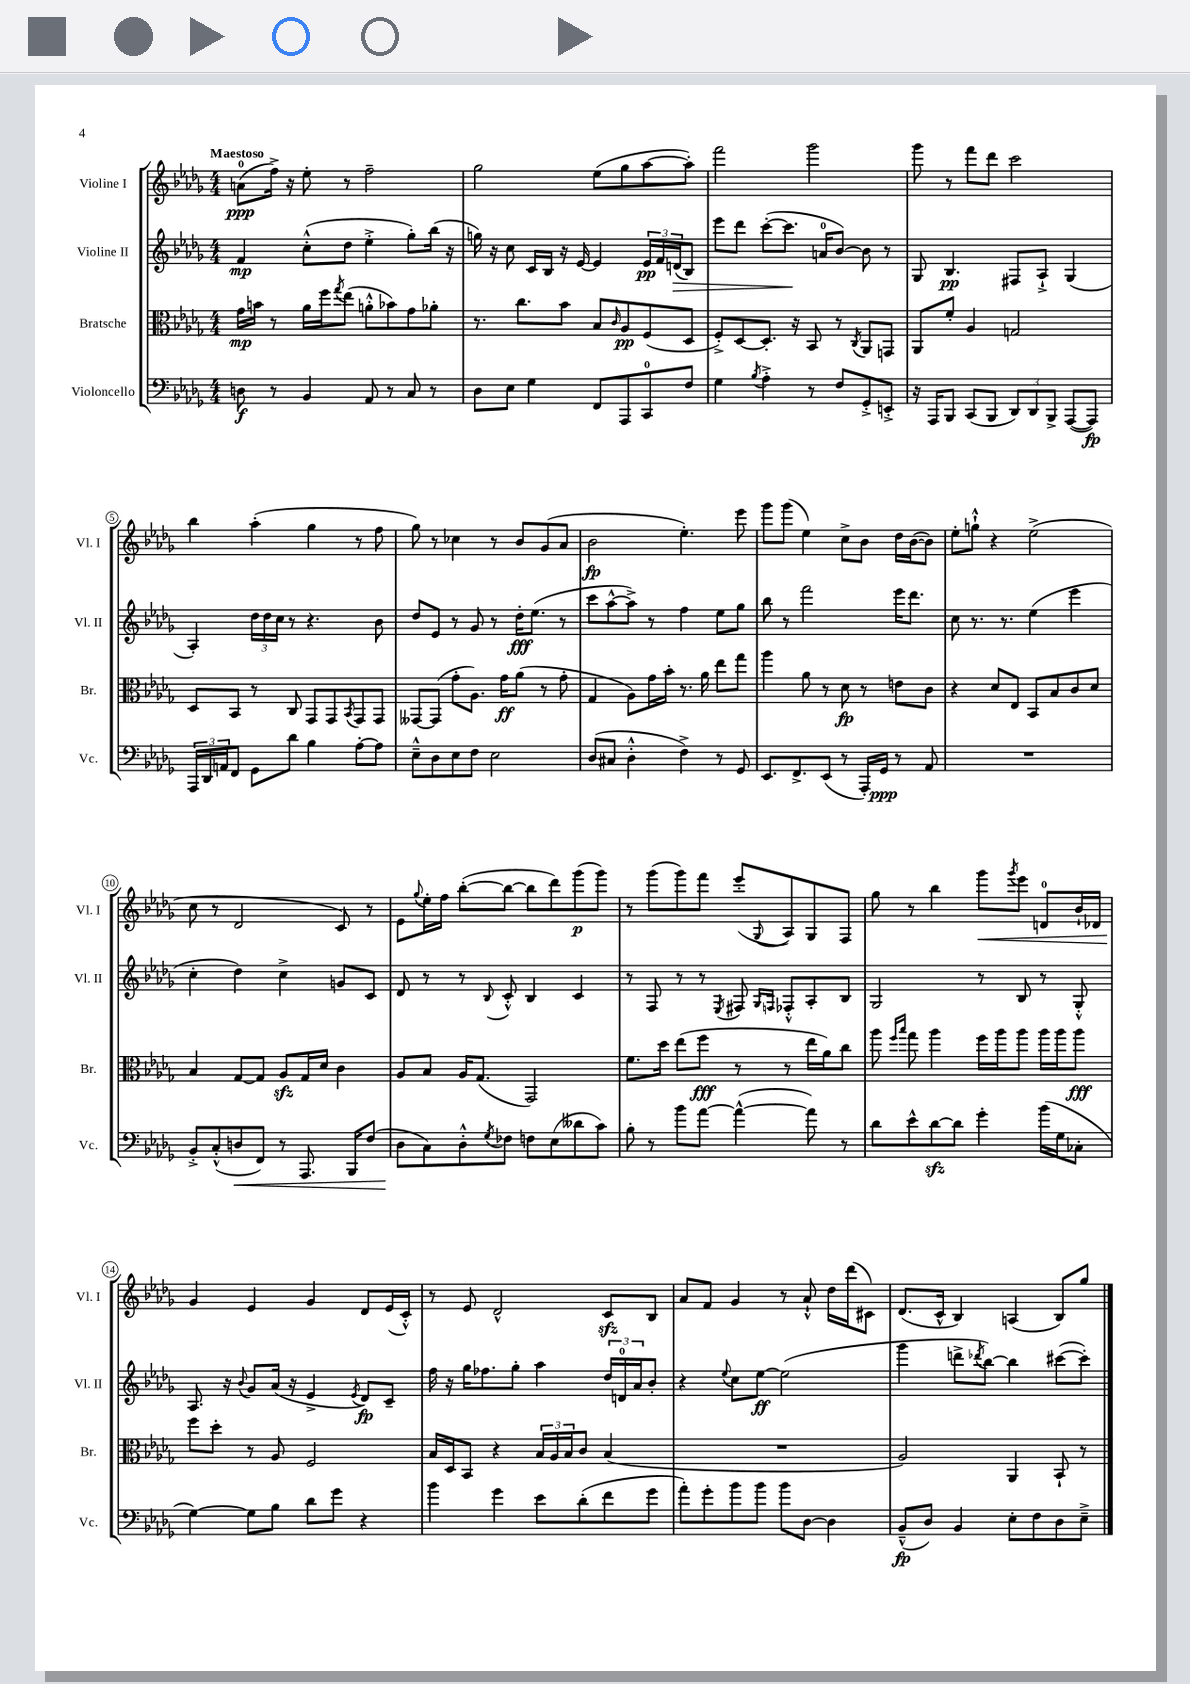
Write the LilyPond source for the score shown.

<<
\new StaffGroup <<
\new Staff = "s0" \with { instrumentName = "Violine I" shortInstrumentName = "Vl. I" } {
    \clef treble \key des \major \numericTimeSignature \time 4/4 \tempo "Maestoso"
    a'8-0\ppp( f''16->) r16 ees''8-. r8 f''2-- |
    ges''2 ees''8( ges''8 aes''8~ aes''8-.) |
    f'''2 ges'''2 |
    ges'''8 r8 f'''8 des'''8 c'''2 |
    bes''4 aes''4-.( ges''4 r8 f''8 |
    ges''8) r8 ces''4 r8 bes'8 ges'8( aes'8 |
    bes'2\fp ees''4.-.) ees'''8 |
    ges'''8 ges'''8( ees''4) c''8-> bes'8 des''16 bes'16~( bes'8) |
    ees''8-. g''8-!-^ r4 ees''2->( |
    c''8 r8 des'2 c'8) r8 |
    ees'8 \appoggiatura { ges''8 } ees''16-. f''16 bes''8~-.( bes''8~ bes''8 des'''8) ges'''8\p( ges'''8) |
    r8 ges'''8( ges'''8) f'''8 ees'''8-.( \appoggiatura { ges8 } aes8) ges8 f8 |
    ges''8 r8 bes''4 ges'''8\< \acciaccatura { ges'''8 } ees'''8 d'8-0 bes'16-! des'16 |
    ges'4\! ees'4 ges'4 des'8 ees'16( c'16-.-^) |
    r8 ees'8 des'2-^ c'8\sfz bes8 |
    aes'8 f'8 ges'4 r8 aes'8-!-^ des''16 des'''16( cis'8) |
    des'8.( c'16-^ bes4) a4( bes8) ges''8 \bar "|." |
}
\new Staff = "s1" \with { instrumentName = "Violine II" shortInstrumentName = "Vl. II" } {
    \clef treble \key des \major \numericTimeSignature \time 4/4
    f'4\mp c''8-.-^( des''8 ees''4-.-> ges''8-.) bes''16( r16 |
    g''16) r16 c''8 c'16 bes16 r16 ees'16~ ees'4 \tuplet 3/2 { ees'16\pp f'16 d'16\>( } bes8) |
    ees'''8 des'''8 c'''8~-.( c'''8.\! a'16-0 bes'8~) bes'8 r8 |
    ges8 bes4.\pp fis8 aes8-!-> ges4( |
    aes4-.) \tuplet 3/2 { des''16 des''16 c''16 } r8 r4. bes'8 |
    des''8 ees'8 r8 ges'8 r8 des''16-.\fff ees''8.( r8 |
    c'''8 aes''8~-^ aes''8->) r8 f''4 ees''8 ges''8 |
    bes''8 r8 f'''2 ees'''16 des'''8. |
    c''8 r8. r8. ees''4( ees'''4 |
    c''4-. des''4) c''4-> g'8 c'8 |
    des'8 r8 r8 \appoggiatura { bes8 } c'8-.-^ bes4 c'4 |
    r8 f8 r8 r8 \acciaccatura { ees8 } fis8 \grace { ges16 f16 } fes8-.-^ aes8-. bes8 |
    ges2 r8 bes8 r8 ges8-.-^ |
    aes8. r16 \appoggiatura { bes'8 } ges'8 aes'16( r16 ees'4-> \acciaccatura { ees'8 } des'8\fp) c'8-- |
    f''16 r16 ges''16 fes''8. ges''8-. aes''4 \tuplet 3/2 { des''16 d'16-0 aes'16 } bes'8-. |
    r4 \appoggiatura { ees''8 } c''8 ees''8~\ff ees''2( |
    ges'''4 d'''8-> \acciaccatura { des'''8 } bes''8~) bes''4 cis'''8~( cis'''8-.) \bar "|." |
}
\new Staff = "s2" \with { instrumentName = "Bratsche" shortInstrumentName = "Br." } {
    \clef alto \key des \major \numericTimeSignature \time 4/4
    ges'16\mp b'16 r8 aes'16 f''16 \acciaccatura { ges''8 } ees''8( a'8-.-^ bes'8) ges'8 aes'8-. |
    r8. c''8. bes'8 bes8 \grace { c'16 } aes8\pp f8( des8 |
    f8-.->) des8~ des8.-. r16 bes,8 r8 \acciaccatura { c8 } aes,8 g,8 |
    aes,8 f'8-. aes4 g2 |
    des8 bes,8 r8 c8 ges,8 ges,8 \acciaccatura { bes,8 } ges,8 ges,8 |
    geses,8~ geses,8( ges'8-. aes8.) ges'16\ff aes'8( r8 ges'8-. |
    ges4 aes8) ges'16 bes'16-. r8. aes'16 ees''8 ges''8 |
    aes''4 aes'8 r8 des'8\fp r8 e'8 c'8 |
    r4 des'8 ees8 bes,8 bes8 c'8 des'8 |
    bes4 ges8~ ges8 aes8\sfz ges16 des'16 c'4 |
    aes8 bes8 aes16 ges8.( ges,2) |
    f'8. des''16 ees''8( f''8\fff r8 r8 ees''16 aes'16) c''8 |
    aes''8 \grace { f''16 bes''16 } ges''8 aes''4 f''16 aes''16 aes''8 aes''16 aes''16 aes''8\fff |
    f''8 des''8-. r8 aes8 f2 |
    bes16 des16 bes,8 r4 \tuplet 3/2 { bes16 aes16 bes16 } c'8 bes4( |
    R1 |
    aes2) aes,4 bes,8-! r8 \bar "|." |
}
\new Staff = "s3" \with { instrumentName = "Violoncello" shortInstrumentName = "Vc." } {
    \clef bass \key des \major \numericTimeSignature \time 4/4
    d8\f r8 bes,4 aes,8 r8 c8 r8 |
    des8 ees8 ges4 f,8 aes,,8 c,8-0 f8 |
    ges4 \acciaccatura { bes8 } aes4-.-> r8 f8 ges,8-.-> e,8-.-> |
    r16 aes,,16 bes,,8 c,8( bes,,8 \tuplet 3/2 { des,8) des,8 bes,,8-> } aes,,8~( aes,,8\fp) |
    \tuplet 3/2 { aes,,16 des,16 a,16 } f,8 ges,8 des'8 bes4 aes8~-. aes8 |
    ees8---^ des8 ees8 f8 ees2 |
    des8( cis8 des4-.-^ f4->) r8 ges,8 |
    ees,8. f,8.-> ees,8( r8 aes,,16-.) ges,16\ppp r8 aes,8 |
    R1 |
    bes,8-.-> c8-.-^( d8\< f,8) r8 aes,,8. bes,,16 f8( |
    des8\! c8) des8-.-^ \acciaccatura { ges8 } fes8 f8 ees8( deses'8 c'8) |
    bes8-. r8 bes'8 aes'8~ aes'4~-^( aes'8) r8 |
    des'8 ees'8-^ des'8~\sfz des'8 ges'4-. bes'16( ges16 ces8-. |
    ges4~) ges8 bes8 des'8 ges'8 r4 |
    bes'4 ges'4 ees'8 des'8-.( f'8 ges'8 |
    aes'8-.) ges'8-. bes'8 bes'8 bes'8 des8~ des4 |
    bes,8---^\fp( des8) bes,4 ees8-. f8 des8 ees8---> \bar "|." |
}
>>
>>
\layout { \context { \Score \override BarNumber.stencil = #(make-stencil-circler 0.1 0.3 ly:text-interface::print) } }
